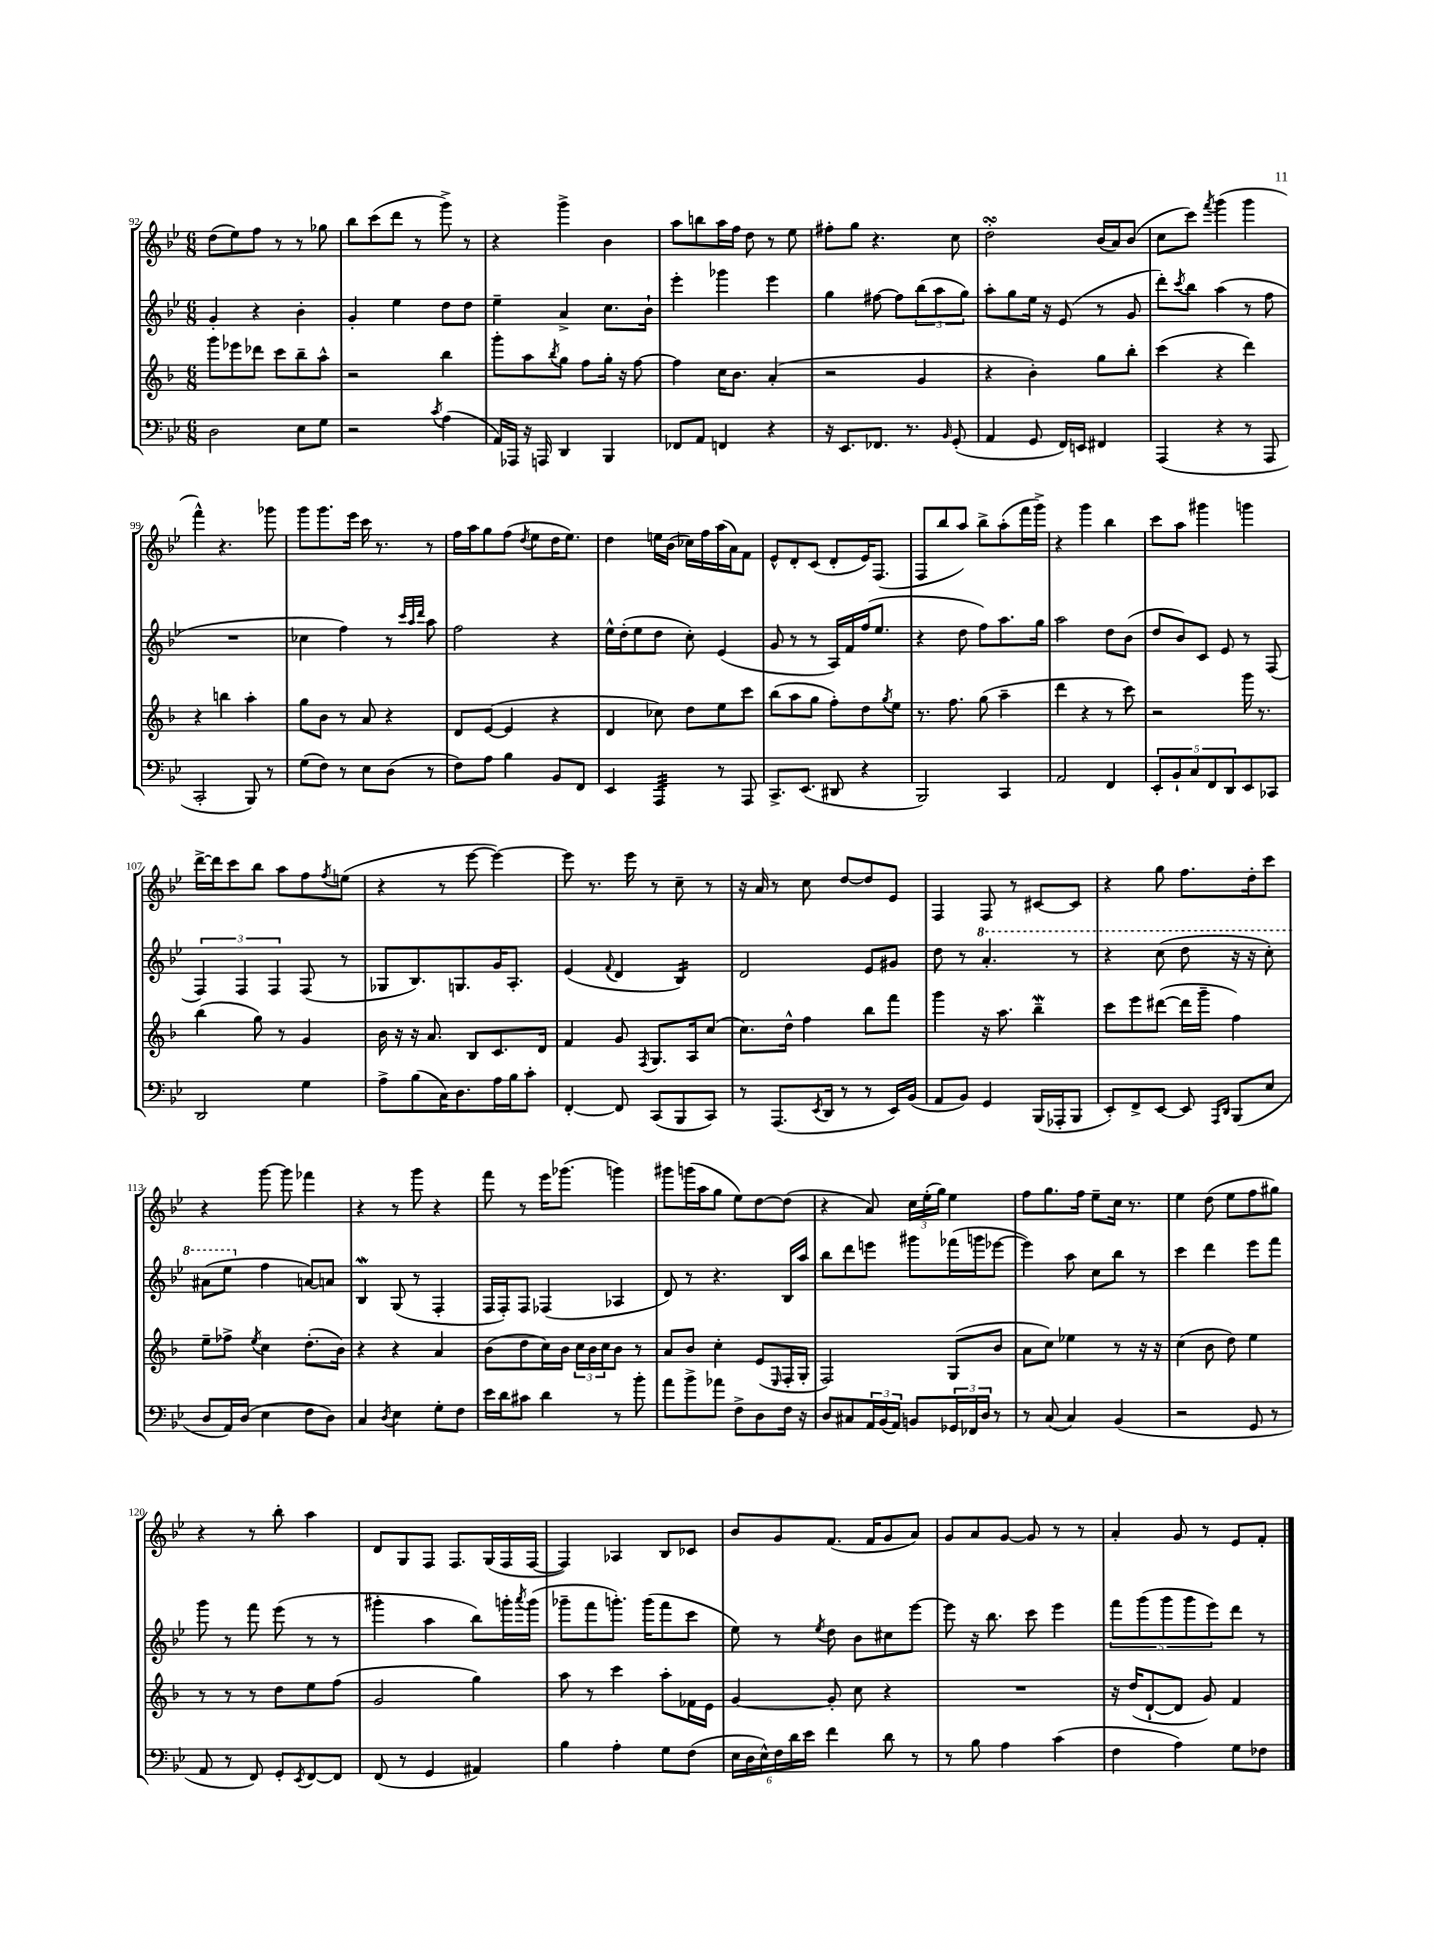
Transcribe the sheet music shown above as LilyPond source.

<<
\new StaffGroup <<
\new Staff = "s0" {
    \clef treble \key bes \major \numericTimeSignature \time 6/8
    d''8( ees''8) f''8 r8 r8 ges''8 |
    bes''8 c'''8( d'''8 r8 g'''8->) r8 |
    r4 g'''4-> bes'4 |
    a''8 b''8 a''16 f''16 d''8 r8 ees''8 |
    fis''8-. g''8 r4. c''8 |
    d''2-.\turn bes'16( a'16) bes'8( |
    c''8 c'''8) \acciaccatura { f'''8 } g'''4( g'''4 |
    f'''4-^) r4. ges'''8 |
    g'''8 g'''8. ees'''16 c'''16 r8. r8 |
    f''16 a''16 g''8 f''8( \acciaccatura { d''8 } ees''8 d''16 ees''8.) |
    d''4 e''16 bes'16( ces''16) f''16 a''16( a'16) f'8 |
    ees'8-^ d'8-. c'8( d'8-. ees'16) f8.( |
    f8 bes''8 a''8) bes''8-> a''8-.( f'''16 g'''16->) |
    r4 g'''4 bes''4 |
    c'''8 a''8 gis'''4 g'''4 |
    d'''16~-> d'''16 c'''8 bes''8 a''8 f''8 \acciaccatura { f''8 } e''8( |
    r4 r8 ees'''8~ ees'''4~) |
    ees'''8 r8. ees'''16 r8 c''8-- r8 |
    r16 a'16 r8 c''8 d''8~ d''8 ees'8 |
    f4 f8 r8 cis'8~ cis'8 |
    r4 g''8 f''8. d''16-. c'''8 |
    r4 g'''8~ g'''8 fes'''4 |
    r4 r8 g'''8 r4 |
    f'''8 r8 ees'''16 ges'''8.( g'''4) |
    gis'''8 g'''16( a''16 g''8 ees''8) d''8~ d''8( |
    r4 a'8) \tuplet 3/2 { c''16 ees''16-.( g''16) } ees''4 |
    f''8 g''8. f''16 ees''8-- c''16 r8. |
    ees''4 d''8( ees''8 f''8 gis''8) |
    r4 r8 bes''8-. a''4 |
    d'8 g8 f8 f8. g16( f16 f16~ |
    f4) aes4 bes8 ces'8 |
    bes'8 g'8 f'8.( f'16 g'8 a'8) |
    g'8 a'8 g'8~ g'8 r8 r8 |
    a'4-. g'8 r8 ees'8 f'8-. \bar "|." |
}
\new Staff = "s1" {
    \clef treble \key bes \major \numericTimeSignature \time 6/8
    g'4-. r4 bes'4-. |
    g'4-. ees''4 d''8 d''8 |
    ees''4-- a'4-> c''8. bes'16-! |
    ees'''4-. ges'''4 ees'''4 |
    g''4 fis''8~ fis''8 \tuplet 3/2 { bes''8( a''8 g''8) } |
    a''8-. g''8 ees''16 r16 ees'8( r8 g'8 |
    d'''8-.) \acciaccatura { c'''8 } bes''8 a''4( r8 f''8 |
    R2. |
    ces''4 f''4) r8 \grace { c'''32 a''32 d'''32 } a''8 |
    f''2 r4 |
    ees''16-^ d''16-.( ees''8 d''8 c''8-.) ees'4( |
    g'8 r8 r8 a16) f'16 f''16( ees''8. |
    r4 d''8 f''8) a''8. g''16 |
    a''2 d''8 bes'8( |
    d''8 bes'8) c'8 ees'8 r8 f8( |
    \tuplet 3/2 { f4) f4 f4 } f8( r8 |
    ges8 bes8.) g8. g'16 a8.-. |
    ees'4( \appoggiatura { f'8 } d'4 bes4:16) |
    d'2 ees'8 gis'8 |
    d''8 r8 \ottava #1 a''4.-. r8 |
    r4 c'''8( d'''8 r16 r16 c'''8-.) |
    ais''8( ees'''8 \ottava #0 f''4 a'!8~) a'!8 |
    bes4\mordent g8( r8 f4-. |
    f16 f16-.) f8 fes4( aes4 |
    d'8) r8 r4. bes16 a''16 |
    bes''8 d'''8 e'''8 gis'''8 fes'''16( g'''16 ees'''8~ |
    ees'''4) a''8 c''8 bes''8 r8 |
    c'''4 d'''4 ees'''8 f'''8 |
    g'''8 r8 f'''8 ees'''8( r8 r8 |
    gis'''4-. a''4 bes''8) g'''16-. \acciaccatura { a'''8 } g'''16( |
    ges'''8-- f'''8 g'''8.-.) g'''16( f'''8 c'''8 |
    ees''8) r8 \acciaccatura { ees''8 } d''8 bes'8 cis''8 ees'''8~ |
    ees'''8 r16 bes''8. c'''8 ees'''4 |
    \tuplet 5/4 { f'''8 g'''8( g'''8 g'''8 ees'''8) } d'''8 r8 \bar "|." |
}
\new Staff = "s2" {
    \clef treble \key f \major \numericTimeSignature \time 6/8
    g'''8 ees'''8 des'''8 c'''8 bes''8-- a''8-^ |
    r2 bes''4 |
    g'''8-. a''8 \acciaccatura { bes''8 } g''8 f''8 g''16-. r16 f''8~ |
    f''4 c''16 bes'8. a'4-.( |
    r2 g'4 |
    r4 bes'4-.) g''8 bes''8-. |
    c'''4( r4 d'''4) |
    r4 b''4 a''4-. |
    g''8 bes'8 r8 a'8 r4 |
    d'8 e'8~( e'4 r4 |
    d'4 ces''8) d''8 e''8 c'''8 |
    bes''8( a''8 g''8 f''8-.) d''8 \acciaccatura { g''8 } e''8 |
    r8. f''8. g''8( a''4-- |
    d'''4 r4 r8 c'''8) |
    r2 g'''16 r8. |
    bes''4( g''8) r8 g'4 |
    bes'16 r16 r16 a'8. bes8 c'8. d'16 |
    f'4 g'8 \acciaccatura { f8 } g8. a16 c''8( |
    c''8.) d''16-^ f''4 bes''8 f'''8 |
    g'''4 r16 a''8. bes''4--\mordent |
    c'''8 e'''8 dis'''8~( dis'''16 g'''16-- f''4) |
    e''8-- fes''8-> \acciaccatura { e''8 } c''4 d''8.-.( bes'16) |
    r4 r4 a'4 |
    bes'8( d''8 c''16) bes'16 \tuplet 3/2 { c''16 bes'16 c''16 } bes'8 r8 |
    a'8 bes'8 c''4-. e'8( \grace { e16 } f16-. g16-. |
    f2) g8( bes'8 |
    a'8 c''8) ees''4 r8 r16 r16 |
    c''4( bes'8 d''8) e''4 |
    r8 r8 r8 d''8 e''8 f''8( |
    g'2 g''4) |
    a''8 r8 c'''4 a''8-. fes'16 e'16 |
    g'4~ g'8-. c''8 r4 |
    R2. |
    r16 d''16( d'8~-! d'8 g'8) f'4 \bar "|." |
}
\new Staff = "s3" {
    \clef bass \key bes \major \numericTimeSignature \time 6/8
    d2 ees8 g8 |
    r2 \acciaccatura { c'8 } a4( |
    a,16) aes,,16 r16 a,,16 d,4 bes,,4 |
    fes,8 a,8 f,4 r4 |
    r16 ees,8. fes,8. r8. \grace { bes,16 } g,8-.( |
    a,4 g,8 f,16) e,16 fis,4 |
    a,,4( r4 r8 a,,8 |
    c,2-. bes,,8) r8 |
    g8( f8) r8 ees8 d8( r8 |
    f8) a8 bes4 bes,8 f,8 |
    ees,4 a,,4:32 r8 a,,8 |
    c,8.-> ees,8.( dis,8 r4 |
    bes,,2) c,4 |
    a,2 f,4 |
    \tuplet 5/4 { ees,8-. bes,8-! c8 f,8 d,8 } ees,8 ces,8 |
    d,2 g4 |
    a8-> bes8( c16) d8. a16 bes16 c'8-. |
    f,4~-. f,8 c,8( bes,,8 c,8) |
    r8 a,,8.( \acciaccatura { ees,8 } d,16 r8 r8 ees,16) bes,16( |
    a,8 bes,8) g,4 bes,,16( aes,,16-. bes,,8 |
    ees,8-.) f,8-> ees,8~ ees,8 \grace { a,,16 d,16 } bes,,8( ees8 |
    d8 a,16) d16( ees4 f8 d8) |
    c4 \acciaccatura { d8 } ees4 g8-. f8 |
    ees'16 d'16 cis'8 d'4 r8 bes'8-. |
    a'8 bes'8-> aes'8 f8-> d8 f16 r16 |
    d8 cis8 \tuplet 3/2 { a,16 bes,16( a,16) } b,8 \tuplet 3/2 { ges,16 fes,16 d16 } r8 |
    r8 c8( c4) bes,4( |
    r2 g,8 r8 |
    a,8 r8 f,8) g,8-. \acciaccatura { ees,8 } f,8~ f,8 |
    f,8( r8 g,4 ais,4) |
    bes4 a4-. g8 f8( |
    \tuplet 6/4 { ees16 d16 ees16-^) f16 d'16 ees'16 } f'4 d'8 r8 |
    r8 bes8 a4 c'4( |
    f4 a4) g8 fes8 \bar "|." |
}
>>
>>
\layout { \context { \Score currentBarNumber = #92 } }
